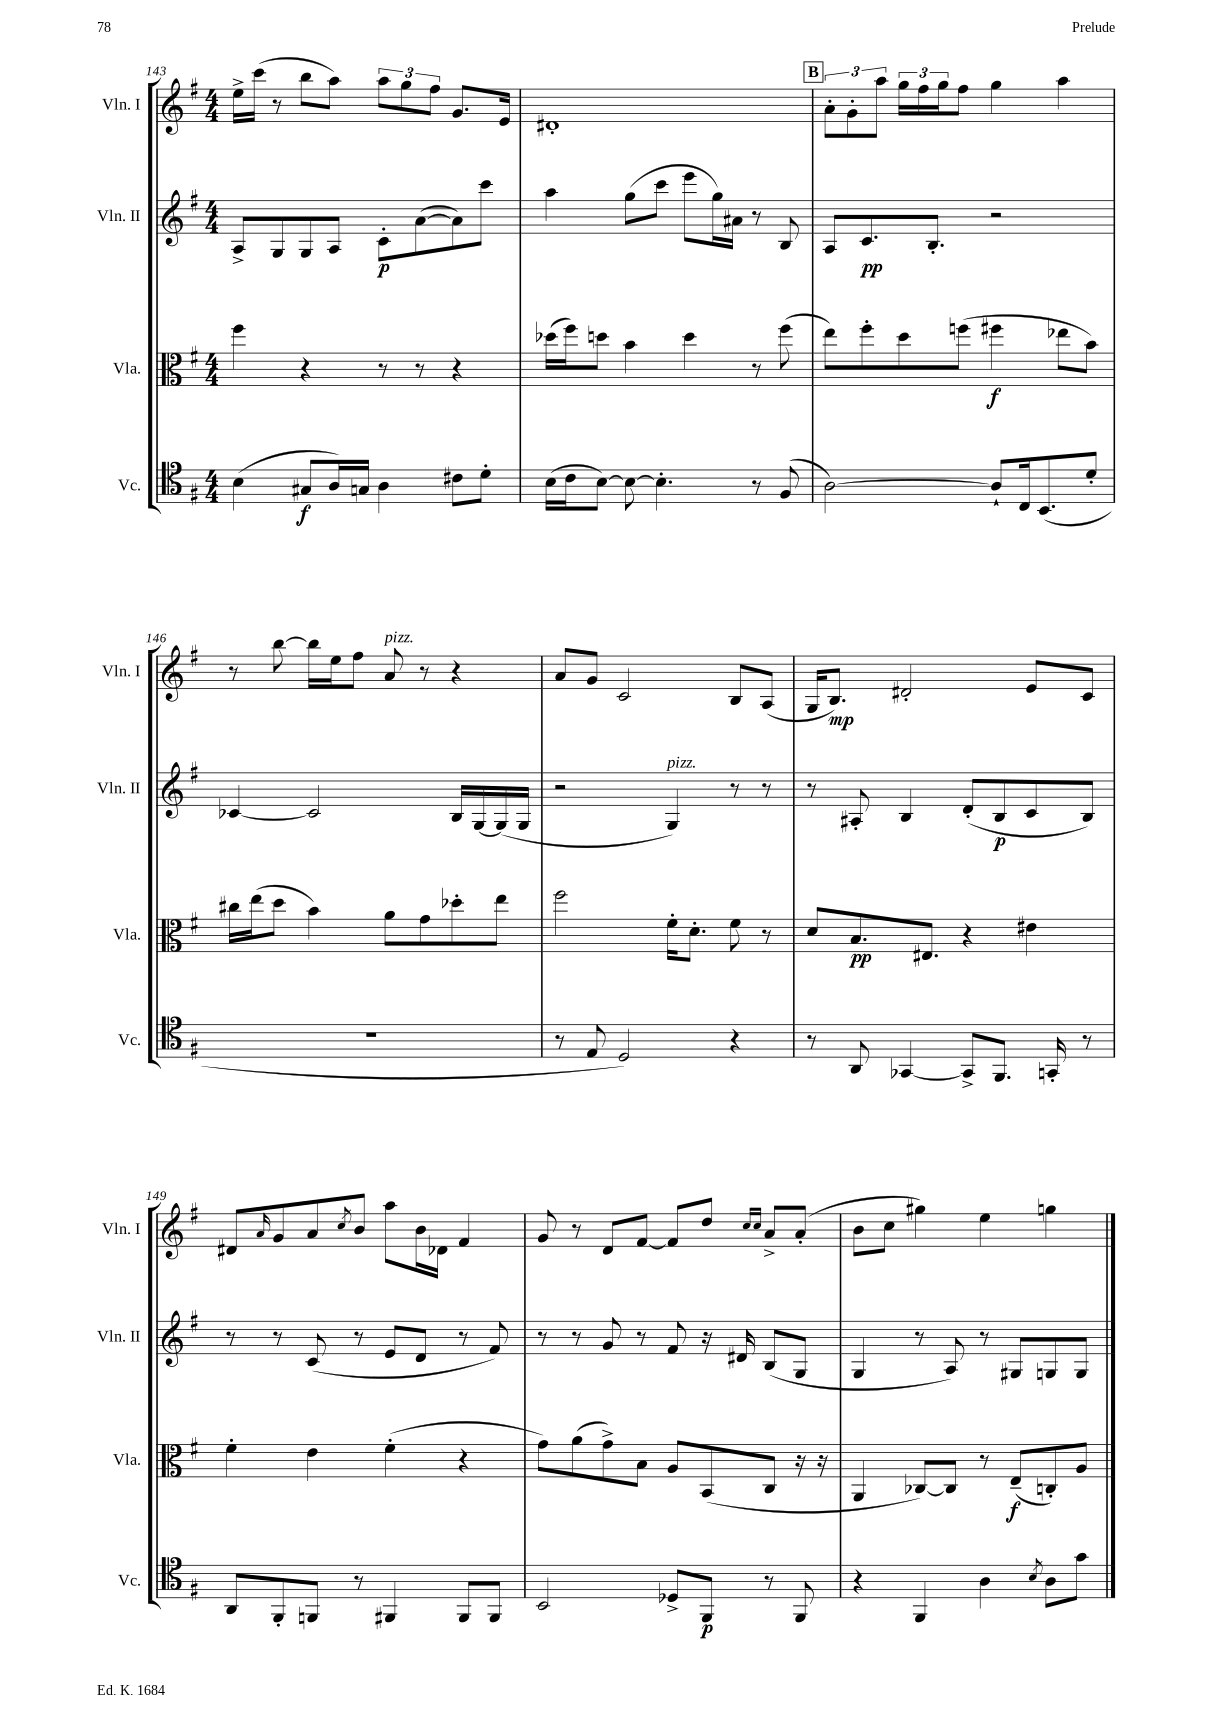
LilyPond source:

<<
\new StaffGroup <<
\new Staff = "s0" \with { instrumentName = "Vln. I" shortInstrumentName = "Vln. I" } {
    \clef treble \key g \major \numericTimeSignature \time 4/4
    e''16-> c'''16( r8 b''8 a''8) \tuplet 3/2 { a''8 g''8 fis''8 } g'8. e'16 |
    dis'1-. |
    \mark \markup { \box "B" } \tuplet 3/2 { a'8-. g'8-. a''8 } \tuplet 3/2 { g''16 fis''16 g''16 } fis''8 g''4 a''4 |
    r8 b''8~ b''16 e''16 fis''8 a'8^\markup { \italic "pizz." } r8 r4 |
    a'8 g'8 c'2 b8 a8( |
    g16 b8.\mp) dis'2-. e'8 c'8 |
    dis'8 \grace { a'16 } g'8 a'8 \acciaccatura { c''8 } b'8 a''8 b'16 des'16 fis'4 |
    g'8 r8 d'8 fis'8~ fis'8 d''8 \grace { c''16 c''16 } a'8-> a'8-.( |
    b'8 c''8 gis''4) e''4 g''4 \bar "|." |
}
\new Staff = "s1" \with { instrumentName = "Vln. II" shortInstrumentName = "Vln. II" } {
    \clef treble \key g \major \numericTimeSignature \time 4/4
    a8-> g8 g8 a8 c'8-.\p a'8~( a'8) c'''8 |
    a''4 g''8( c'''8 e'''8 g''16) ais'16 r8 b8 |
    \mark \markup { \box "B" } a8 c'8.\pp b8.-. r2 |
    ces'4~ ces'2 b16 g16~ g16( g16 |
    r2 g4^\markup { \italic "pizz." }) r8 r8 |
    r8 ais8-. b4 d'8-.( b8\p c'8 b8) |
    r8 r8 c'8( r8 e'8 d'8 r8 fis'8) |
    r8 r8 g'8 r8 fis'8 r16 dis'16 b8( g8 |
    g4 r8 a8) r8 gis8 g8 g8 \bar "|." |
}
\new Staff = "s2" \with { instrumentName = "Vla." shortInstrumentName = "Vla." } {
    \clef alto \key g \major \numericTimeSignature \time 4/4
    fis''4 r4 r8 r8 r4 |
    des''16( fis''16) d''8 b'4 d''4 r8 fis''8( |
    \mark \markup { \box "B" } e''8) fis''8-. d''8 f''8( fis''4\f ees''8 b'8) |
    cis''16 e''16( d''8 b'4) a'8 g'8 des''8-. e''8 |
    fis''2 fis'16-. d'8.-. fis'8 r8 |
    d'8 b8.\pp eis8. r4 eis'4 |
    fis'4-. e'4 fis'4-.( r4 |
    g'8) a'8( g'8->) b8 a8 b,8( c8 r16 r16 |
    a,4 ces8~) ces8 r8 e8--\f( c8-.) a8 \bar "|." |
}
\new Staff = "s3" \with { instrumentName = "Vc." shortInstrumentName = "Vc." } {
    \clef tenor \key g \major \numericTimeSignature \time 4/4
    b4( gis8\f a16) g16 a4 cis'8 d'8-. |
    b16( c'16 b8~) b8~ b4.-. r8 fis8( |
    \mark \markup { \box "B" } a2~) a8-! c16 b,8.( d'8-. |
    R1 |
    r8 e8 d2) r4 |
    r8 a,8 ges,4~ ges,8-> fis,8. g,16-. r8 |
    a,8 fis,8-. f,8 r8 fis,4 fis,8 fis,8 |
    b,2 des8-> fis,8\p r8 fis,8 |
    r4 fis,4 a4 \acciaccatura { b8 } a8 g'8 \bar "|." |
}
>>
>>
\layout { \context { \Score currentBarNumber = #143 } }
